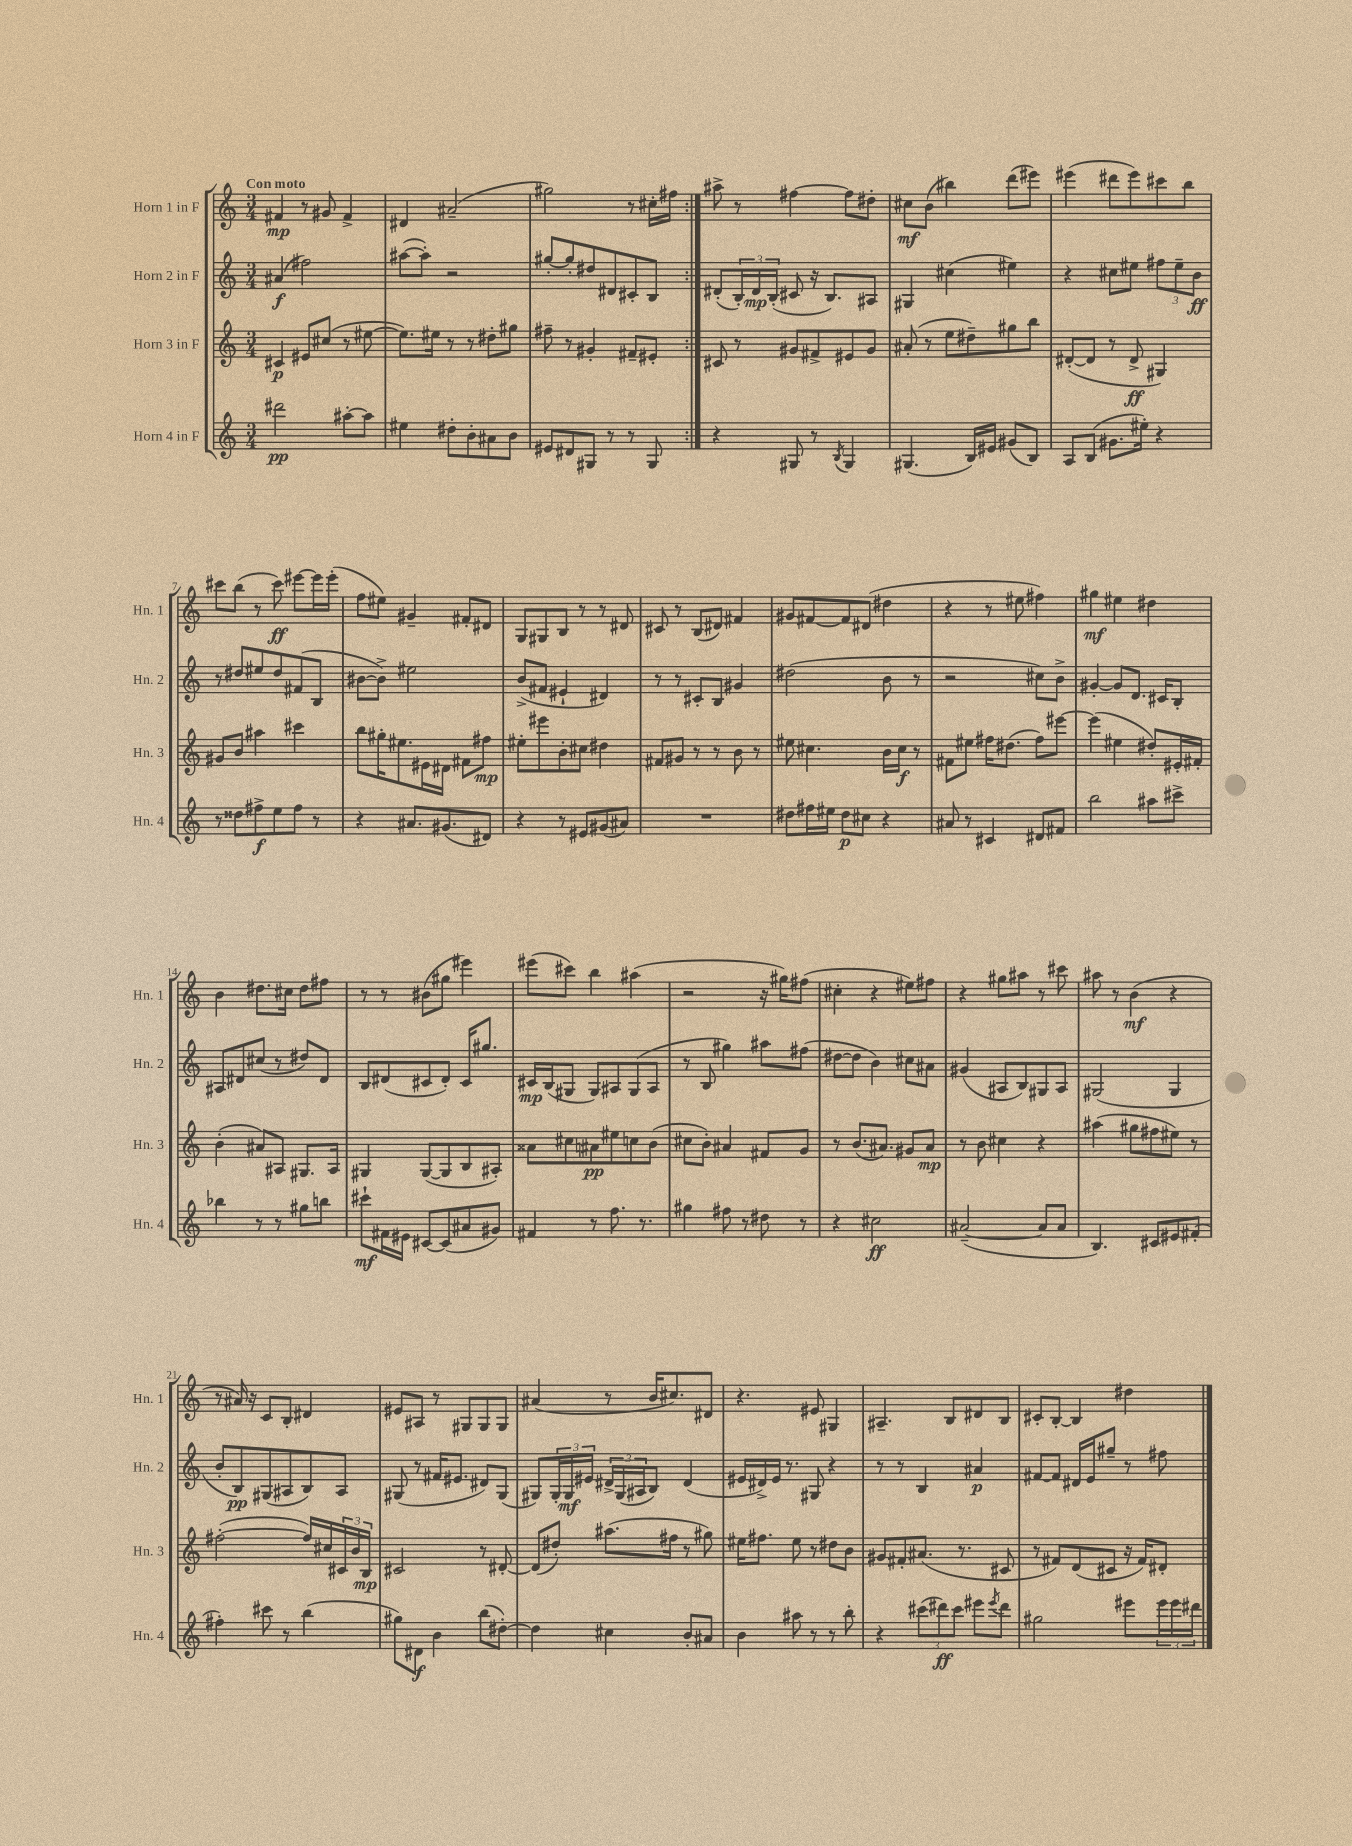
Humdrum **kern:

**kern	**kern	**kern	**kern
*staff4	*staff3	*staff2	*staff1
*clefG2	*clefG2	*clefG2	*clefG2
*k[]	*k[]	*k[]	*k[]
*M3/4	*M3/4	*M3/4	*M3/4
2ddd#	4c#	(4a#	4f#
.	8e#	2ff#)	8r
.	(8cc#	.	8g#
[8aa#'	8r	.	4f#^
8aa#]	[8ee#	.	.
=	=	=	=
4ee#	8.ee#])	([8aa#	4d#
.	.	8aa#'])	.
.	16ee#	.	.
8dd#'	8r	2r	(2a#~
8b'	8r	.	.
8a#	8dd#'	.	.
8b	8gg#	.	.
=	=	=	=
8e#	8ff#~	[8gg#'	2gg#)
8d#	8r	8gg#']	.
8G#	4g#'	8dd#	.
8r	.	8d#	.
8r	8f#~	8c#'	8r
8G#	8e#'	8B	16cc#'
.	.	.	16ff#
=:|!	=:|!	=:|!	=:|!
4r	8c#	(8d#'	8aa#^
.	8r	24B')	8r
.	.	24d#	.
.	.	(24B'	.
8G#	8g#	8c#	[4ff#
8r	8f#^	16r	.
.	.	8.B)	.
8qB	.	.	.
4G#	8e#	.	8ff#]
.	8g#	8A#	8dd#'
=	=	=	=
(4.G#	(8a#'	4G#	8cc#
.	8r	.	(8b
.	8ee	(4cc#	4bb#)
16B)	8dd#~)	.	.
16e#	.	.	.
(8g#	8gg#	4ee#)	(8ddd
8B)	8bb	.	8eee#)
=	=	=	=
8A	([8d#'	4r	(4eee#
(8B	8d#]	.	.
8.g#	8r	8cc#	8ddd#
.	8d#^	8ee#	8eee#)
16ee#')	.	.	.
4r	4G#)	12ff#	8ccc#
.	.	12ee#~	.
.	.	.	8bb
.	.	12b	.
=	=	=	=
8r	8g#	8r	8ccc#
8dd##	8b	8dd#	(8bb
8ff#^	4aa#	8ee#	8r
8ee	.	8dd#	8ccc#)
8ff#	4ccc#	(8f#	[8eee#
8r	.	8B	16eee#]
.	.	.	(16eee#'
=	=	=	=
4r	8bb	[8b#	8ff
.	16gg#'	8b#^])	8ee#)
.	8.ee#	.	.
8.a#	.	2ee#	4g#~
.	16e#	.	.
(8.g#	16d#	.	.
.	8f#	.	8f#'
8d#)	8ff#	.	8d#
=	=	=	=
4r	8ee#'	(8b^	8G
.	8eee#	8f#	8G#
8r	8b'	4e#`	8B
8e#	8cc#	.	8r
(8g#	4dd#	4d#)	8r
8a#)	.	.	8d#
=	=	=	=
2.r	8f#	8r	8c#
.	8g#	8r	8r
.	8r	8c#'	(8B
.	8r	8B	8d#)
.	8b	4g#	4f#
.	8r	.	.
=	=	=	=
8dd#	8ee#	(2dd#	8g#
16ff#	4.cc#	.	[8f#
16ee#	.	.	.
8dd#	.	.	8f#]
8cc#	.	.	(8d#
4r	16b	8b	4dd#
.	16cc#	.	.
.	8r	8r	.
=	=	=	=
8a#	8f#	2r	4r
8r	8ee#	.	.
4c#	16ff#	.	8r
.	(8.dd#	.	.
.	.	.	8ee#
8d#	8ff#)	8cc#)	4ff#)
8f#	[8eee#	8b^	.
=	=	=	=
2bb	(4eee#]	[4g#'	4gg#
.	4ee#	8g#]	4ee#
.	.	8.d	.
8aa#	8dd#')	.	4dd#
.	.	16c#	.
8ccc#^	16e#'	8B'	.
.	16f#'	.	.
=	=	=	=
4bb-	(4b'	8A#	4b
.	.	8d#	.
8r	8a#)	(8cc#	8.dd#
8r	8A#	8r	.
.	.	.	16cc#
8gg#	8.G#	8dd#)	8dd#
8bb	.	8d#	8ff#
.	16A#	.	.
=	=	=	=
8ccc#`	4G#	8B	8r
16f#	.	(8d#	8r
16e#	.	.	.
[8c#	([8G#	8c#	(8b#
(8c#]	8G#]	8d#')	8gg#
8a#	8B	16c#	4eee#)
.	.	8.gg#	.
8g#)	8A#')	.	.
=	=	=	=
4f#	8a##	16c#	(8eee#
.	.	(16B	.
.	8cc#	8G#	8ccc#)
8r	8a#	8G#)	4bb
8.ff	8ee#	8A#	.
.	8cc	(8G#	(4aa#
8.r	.	.	.
.	(8b	8A#	.
=	=	=	=
4gg#	8cc#	8r	2r
.	8b')	8B	.
8ff#	4a#	4gg#)	.
8r	.	.	.
8dd#	8f#	8aa#	16r
.	.	.	16gg#)
8r	8g	(8ff#	(8ff#
=	=	=	=
4r	8r	[8dd#	4cc#'
.	(8.b	8dd#]	.
2cc#	.	4b)	4r
.	8.a#)	.	.
.	8g#	8cc#	8ee#)
.	8a#	8a#	8ff#
=	=	=	=
([2a#~	8r	(4g#	4r
.	8b	.	.
.	4cc#	8A#	8gg#
.	.	8B)	8aa#
8a#]	4r	8G#	8r
8a#	.	8A#	8ccc#
=	=	=	=
4.B)	(4aa#	(2G#	8aa#
.	.	.	8r
.	8gg#	.	(4b
8c#	8ff#	.	.
8e#	8ee#)	4G#	4r
(8f#'	8r	.	.
=	=	=	=
4ff#')	([2ff#'	8b'	8r
.	.	8B)	16a#)
.	.	.	16r
8ccc#	.	(8G#	8c
8r	.	8A#	8B'
(4bb	16ff#])	8B)	4d#
.	16cc#	.	.
.	24c#	8A#	.
.	24b	.	.
.	24B	.	.
=	=	=	=
8gg#)	2c#	(8G#	8e#
8d#	.	8r	8A#
4b	.	16f#	8r
.	.	8.e#	.
.	.	.	8G#
(8bb	8r	8d#)	8G#
[8dd#')	[8d#'	(8G#	8G#
=	=	=	=
4dd#]	(8d#]	8G#)	(4a#
.	8dd#')	24G#'	.
.	.	24G#	.
.	.	24e#	.
4cc#	(8.aa#	24d#^	8r
.	.	(24G#	.
.	.	24A#	.
.	.	8B)	16b
.	16ff#	.	8.cc#)
8b'	8r	(4d#	.
8a#	8gg#)	.	8d#
=	=	=	=
4b	16ee#	16e#	4.r
.	8.ff#	16d#^)	.
.	.	16e#	.
.	.	8.r	.
8aa#	8ee#	.	.
8r	8r	8G#	8e#
8r	8dd#	4r	4G#
8bb'	8b	.	.
=	=	=	=
4r	8g#	8r	4.A#~
.	8f#'	8r	.
(12ccc#	(8.a#	4B	.
12ddd#)	.	.	.
.	.	.	8B
12ccc#	.	.	.
.	8.r	.	.
8eee#	.	4a#	8d#
8qeee#	.	.	.
8ddd#	8c#	.	8B
=	=	=	=
2gg#	8r	[8f#	8c#'
.	8f#)	8f#]	[8B'
.	(8d	16d#	4B]
.	.	16e	.
.	8c#	8gg#~	.
8eee#	16r	8r	4dd#
.	16f#)	.	.
24eee#	8d#'	8ff#	.
24eee#	.	.	.
24ddd#	.	.	.
==	==	==	==
*-	*-	*-	*-
